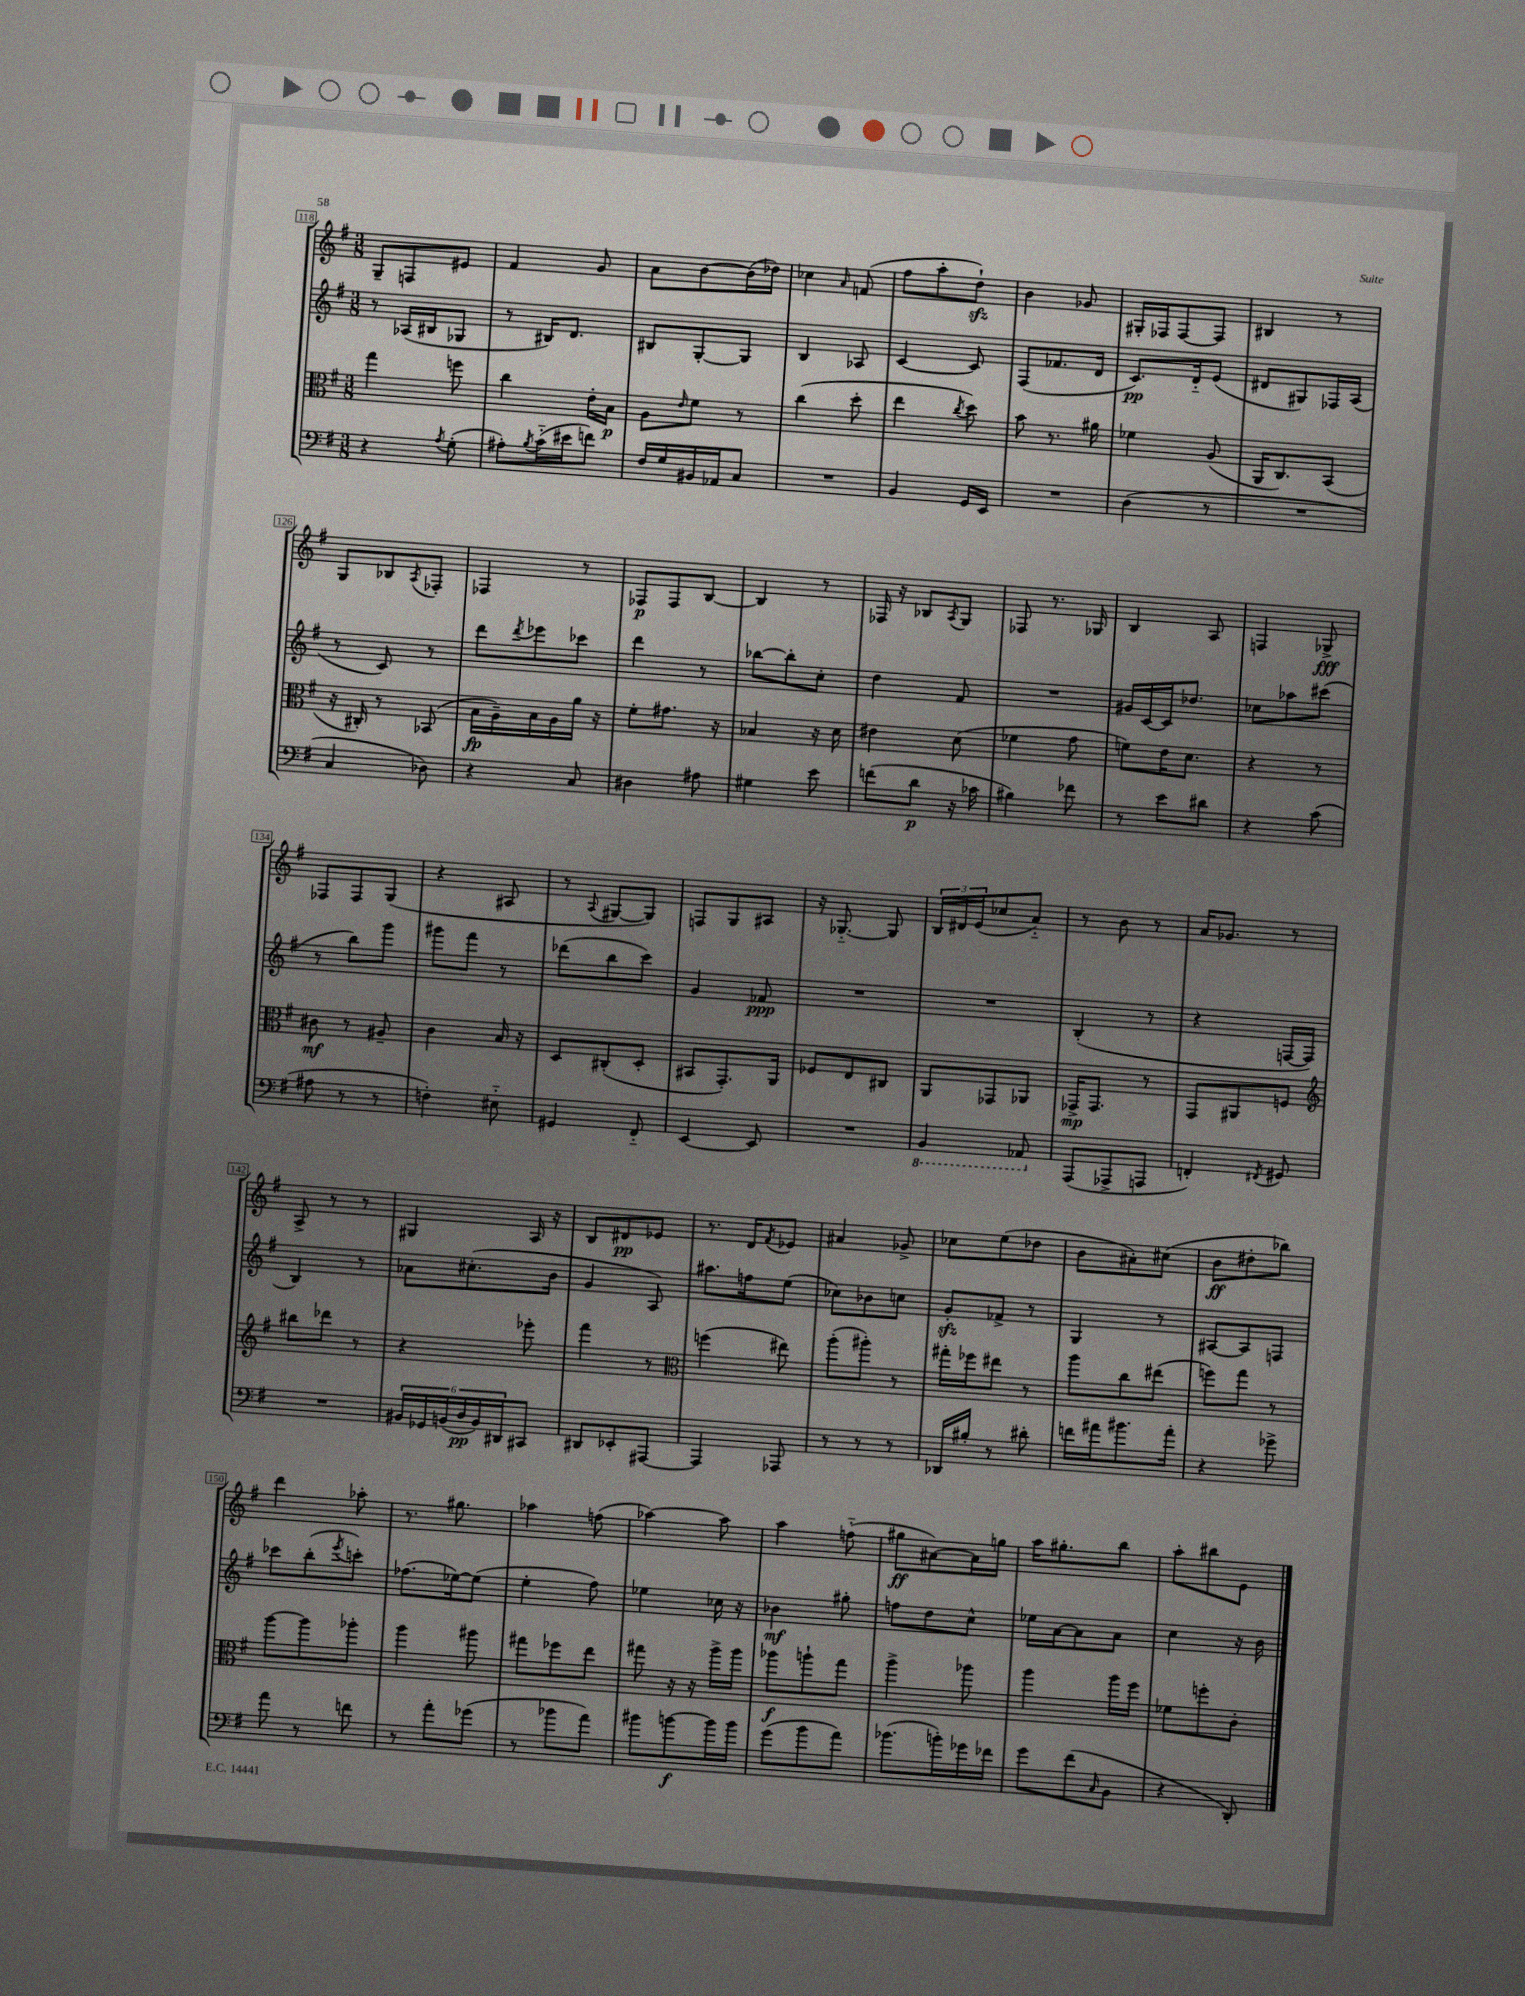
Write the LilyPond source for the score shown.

<<
\new StaffGroup <<
\new Staff = "s0" {
    \clef treble \key g \major \numericTimeSignature \time 3/8
    g8-- f8 eis'8 |
    fis'4 g'8 |
    a'8 b'8~ b'16( des''16) |
    ces''4 \grace { a'16 } f'8( |
    fis''8 a''8-. d''8-!\sfz) |
    b'4 ges'8 |
    gis16-. fes16 fes8~ fes8 |
    bis4 r8 |
    g8 bes8 \acciaccatura { a8 } fes8-. |
    fes4 r8 |
    fes8\p fes8 b8~ |
    b4 r8 |
    fes16 r16 bes8 \acciaccatura { a8 } g8 |
    fes8 r8. ges16 |
    b4 a8 |
    f4 ges8->\fff |
    fes8 fes8 g8( |
    r4 ais8 |
    r8 \appoggiatura { a8 } gis8~ gis8) |
    f8 g8 ais8 |
    r16 ges8.~-_ ges8 |
    \tuplet 3/2 { b16 dis'16 e'16( } ces''8 a'8-_) |
    r8 b'8 r8 |
    a'16 ges'8. r8 |
    a8-> r8 r8 |
    gis4 a16 r16 |
    b8 dis'8\pp ees'8 |
    r8. d'16 \acciaccatura { fis'8 } ees'8 |
    ais'4 ges'8-> |
    ces''8 e''8( des''8 |
    b'8 ais'8-.) cis''8( |
    b'8\ff dis''8-. bes''8) |
    d'''4 aes''8-. |
    r8. gis''8. |
    aes''4 f''8( |
    aes''4~) aes''8 |
    a''4 f''8-_( |
    gis''8\ff ais'8~) ais'16 g''16 |
    a''16 gis''8.-. b''8 |
    a''8-. bis''8 e'8 \bar "|." |
}
\new Staff = "s1" {
    \clef treble \key g \major \numericTimeSignature \time 3/8
    r8 aes16( bis16 ges8 |
    r8 bis16) d'8. |
    bis8 g8~-. g8 |
    b4 aes8 |
    c'4~ c'8 |
    fis8( fes'8. d'16 |
    c'8.\pp) d'16-_ e'8( |
    dis'8 gis8) fes16 a16( |
    r8 c'8) r8 |
    d'''8 \acciaccatura { d'''8 } ees'''8 ces'''8 |
    d'''4 r8 |
    bes''8~ bes''8-. c''8-. |
    d''4 fis'8 |
    R4. |
    gis'16 c'16~ c'16 des''8. |
    ces''8 aes''8 cis'''8( |
    r8 b''8) g'''8 |
    gis'''8 fis'''8 r8 |
    des'''8( b''8 c'''8) |
    g'4 fes'8\ppp |
    R4. |
    R4. |
    b4-.( r8 |
    r4 f16~ f16 |
    b4) r8 |
    aes'8 cis''8.-.( b'16 |
    g'4 a8) |
    ais''8. f''16 e''8( |
    ces''8) bes'8 c''8 |
    g'8-.\sfz fes'8-> r8 |
    g4 r8 |
    ais8~ ais8 f8 |
    ces'''8 b''8-.( \acciaccatura { e'''8 } c'''8-.) |
    fes''8.( ees''16~) ees''8( |
    e''4-. fis''8) |
    ees''4 ces''16 r16 |
    bes'4\mf gis''8-. |
    f''8 d''8 c''8-^ |
    ees''16 a'16~ a'8 a'8 |
    c''4 r16 b'16 \bar "|." |
}
\new Staff = "s2" {
    \clef alto \key g \major \numericTimeSignature \time 3/8
    g''4 f''8 |
    c''4 e'16-. b16\p |
    a8 \grace { e'16 } fis'8 r8 |
    c''4( d''8-. |
    e''4 \acciaccatura { c''8 } d''8) |
    b'8 r8. ais'16 |
    fes'4 a8( |
    a,16 c8.) b,8( |
    r16 cis16-.) r8 bes,8( |
    b16\fp a16--) b16 a16 a'16 r16 |
    fis'8-. gis'8. r16 |
    bes4 r16 d'16 |
    eis'4 d'8( |
    fes'4 g'8 |
    f'8) e'16 d'8. |
    r4 r8 |
    cis'8\mf r8 ais8-- |
    c'4 b16 r16 |
    d8 cis8-.( d8-. |
    bis,8 g,8.-.) a,16 |
    fes8 e8 cis8 |
    a,8 ges,8 aes,8 |
    ges,16->\mp ges,8. r8 |
    g,8 ais,8 f8 |
    \clef treble bis''8 des'''8 r8 |
    r4 ees'''8-. |
    fis'''4 r8 |
    \clef alto f''4( eis''8) |
    a''8-.( ais''8-.) r8 |
    gis''16-. fes''16 eis''8 r8 |
    a''8 c''8 eis''8( |
    f''8) g''8 r8 |
    a''8~ a''8 aes''8-. |
    a''4 ais''8 |
    gis''8 fes''8 e''8 |
    gis''8 r16 r16 a''16-> a''16 |
    aes''8\f a''8-! g''8 |
    a''4-> aes''8 |
    a''4 a''16 fis''16 |
    fes'8 f''8-. c'8-. \bar "|." |
}
\new Staff = "s3" {
    \clef bass \key g \major \numericTimeSignature \time 3/8
    r4 \acciaccatura { a8 } g8-.( |
    ais8-.) \acciaccatura { b8 } c'16-_( eis'16 f'8) |
    fis16 g16 bis,16 aes,16 c8 |
    R4. |
    b,4 g,16 e,16 |
    R4. |
    d4( r8 |
    R4. |
    c4 des8) |
    r4 c8 |
    dis4 ais8 |
    gis4 e'8 |
    f'8( d'8\p r16 ces'16 |
    bis4) fes'8 |
    r8 e'8 dis'8 |
    r4 c'8( |
    ais8 r8 r8 |
    f4-.) eis8-_ |
    gis,4 fis,8-_ |
    e,4~ e,8 |
    R4. |
    \ottava #-1 b,,4 aes,,8 \ottava #0 |
    a,,8( aes,,8-> a,,8 |
    f,4-.) \acciaccatura { fis,8 } gis,8 |
    R4. |
    \tuplet 6/4 { bis,16 ges,16 b,16( d16\pp b,16) dis,16 } cis,8 |
    dis,8 ees,8-. ais,,8~ |
    ais,,4 aes,,8 |
    r8 r8 r8 |
    des,16 bis16-. r8 dis'8-. |
    f'16 ais'16 bis'8. ais'16-. |
    r4 ges'8-> |
    a'8 r8 f'8 |
    r8 a'8-. ges'8( |
    r8 bes'8 a'8) |
    bis'8 b'8~\f b'16 b'16 |
    g'8( b'8 a'8) |
    bes'8.( b'16-.) ges'16 fes'16 |
    g'8 fis'8( \grace { c16 } b,8 |
    r4 d,8-.) \bar "|." |
}
>>
>>
\layout { \context { \Score currentBarNumber = #118 \override BarNumber.stencil = #(make-stencil-boxer 0.1 0.3 ly:text-interface::print) } }
